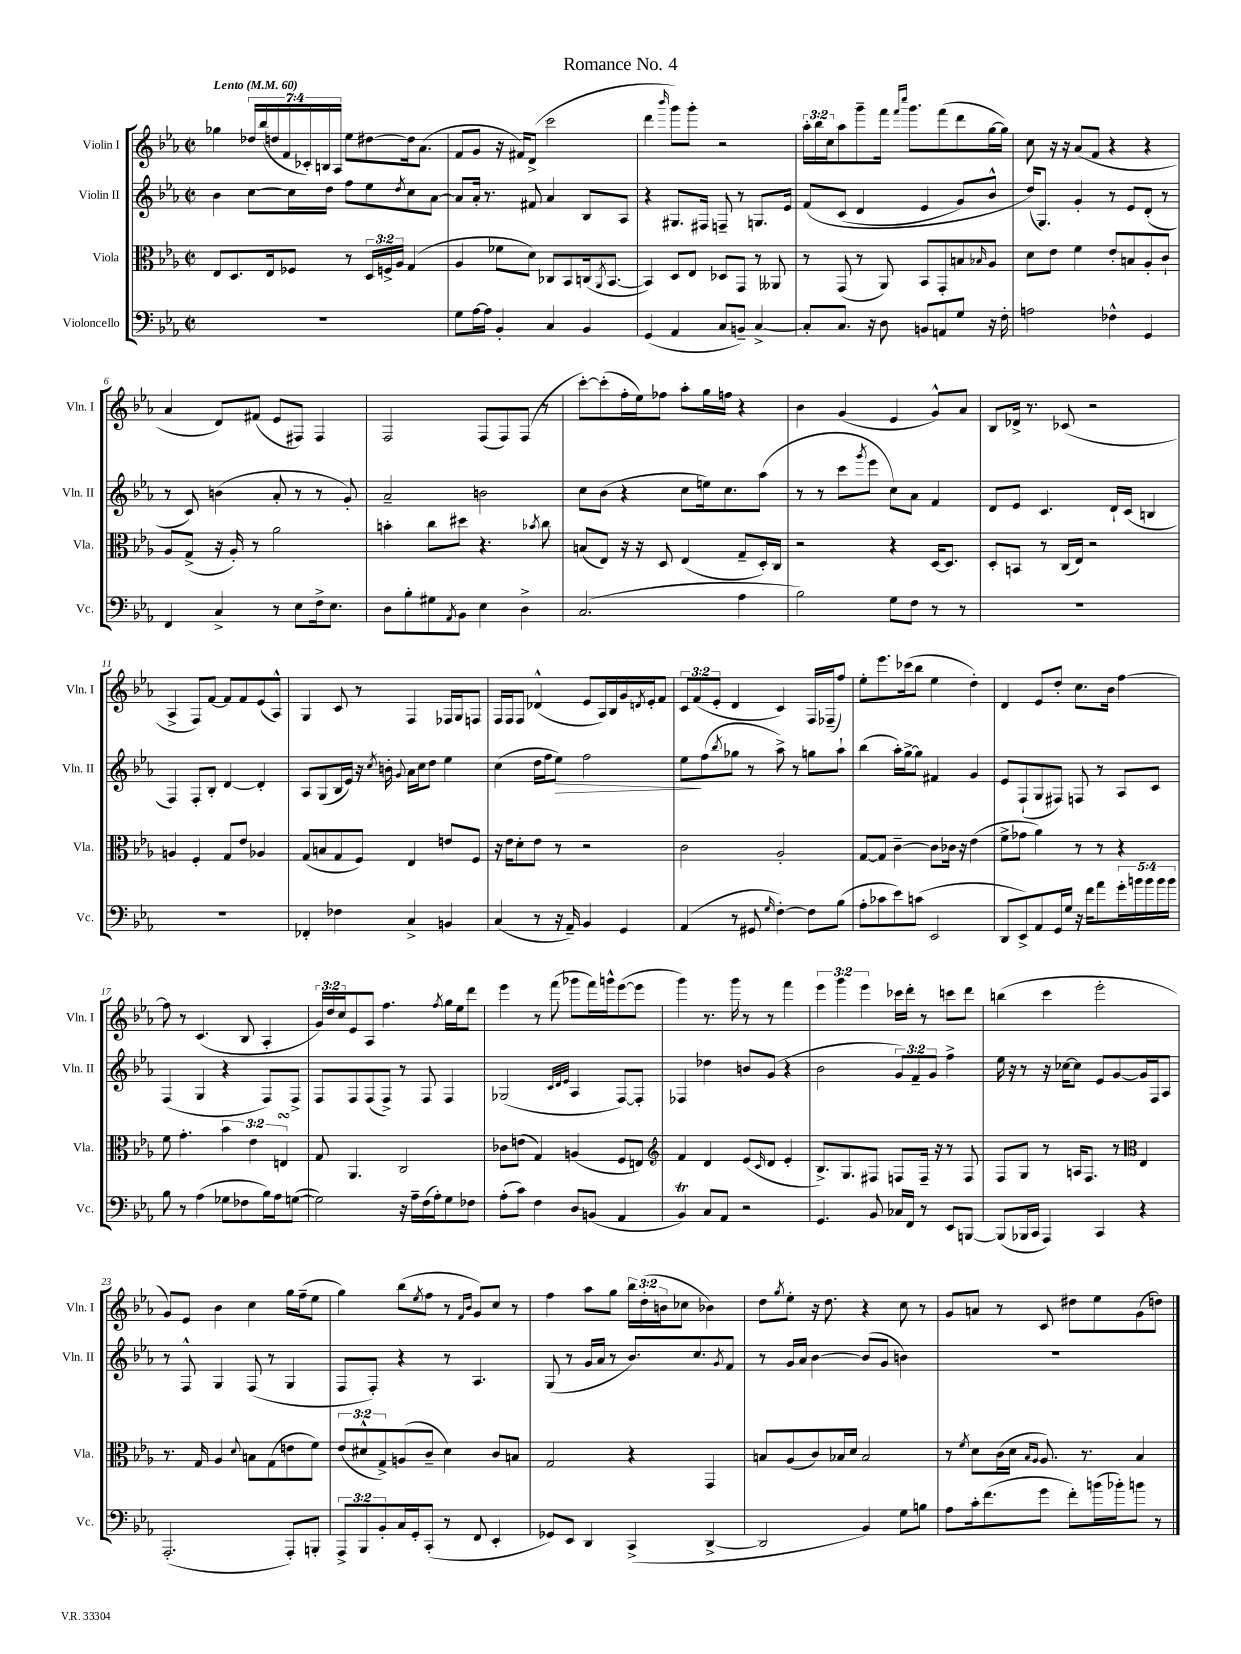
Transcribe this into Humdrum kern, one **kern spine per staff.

**kern	**kern	**kern	**kern
*staff4	*staff3	*staff2	*staff1
*clefF4	*clefC3	*clefG2	*clefG2
*k[b-e-a-]	*k[b-e-a-]	*k[b-e-a-]	*k[b-e-a-]
*M2/2	*M2/2	*M2/2	*M2/2
*met(c|)	*met(c|)	*met(c|)	*met(c|)
*MM60	*MM60	*MM60	*MM60
1r	8E-/L	4b-\	4gg-\
.	8.D/	.	.
.	.	[8cc\L	28dd-/LL
.	.	.	(28bb-/
.	16E-/k	.	.
.	.	.	28dd/
.	.	.	28f/
.	8F-/J	16cc\]L	.
.	.	.	28c-'/)
.	.	.	28B/
.	.	16dd\JJ	.
.	.	.	28A-/JJ
.	8r	8ff\L	8ee-\L
.	24D/LL	8ee-\	[8dd#\
.	24F^/	.	.
.	24A-/JJ	.	.
.	.	8qdd/	.
.	(4G/	8cc\	16dd#\]k
.	.	.	(8.a-\J
.	.	[8a-\J	.
=	=	=	=
8G\L	4A-/	8a-/]L	8f/L
[16A-\L	.	16a-'/Jk	8g/J
16A-\]JJ	.	8.r	.
4BB-'/	8f-\L	.	16r
.	.	.	16f#/LK)
.	8d\J)	8f#/	(8d^/J
4C/	8C-/L	4a-/	2ccc\
.	8BB-/	.	.
4BB-/	(16C/k	8B-/L	.
.	8qAA-/	.	.
.	[8.BB-/J	.	.
.	.	8A-/J	.
=	=	=	=
(4GG/	4BB-/])	4r	4ddd\
.	.	.	16qqbbb-/
4AA-/	8D/L	8.G#/L	8ggg\L)
.	8E-/J	.	8ggg'\J
.	.	16F#/Jk	.
8C/L	8D-/L	8F~/	2r
8BB~/J)	8GG/J	8r	.
[4C^/	8r	8.G/L	.
.	8AA--/	.	.
.	.	16e-/Jk	.
=	=	=	=
8C'/]L	8r	&(8f/L	24aa-'\LL
.	.	.	24bb-\
.	.	.	24cc\J
8.C/J	(8GG/	(8c/J	8aa-\
.	8r	4d/	8ggg~\
16r	.	.	.
8D\	8AA-/)	.	16fff\Jk
.	.	.	16qqfff/LL
.	.	.	16qqcccc/JJ
.	.	.	8.ggg\L
8BB/L	8BB-/L	4e-/	.
8AA/	8GG'/	.	(8fff\
8G/J	8B/	8g/L)	8ddd\
.	16qqB-/	.	.
16r	8A-/J	8b-^^/J	[16gg\L
16F'\	.	.	16gg\]JJ)
=	=	=	=
2A\	8d\L	(16dd/LK&)	8cc\
.	.	8.G/J)	.
.	8e-\J	.	16r
.	.	.	16r
.	4f\	4g'/	(8a-/L
.	.	.	8f/J
4F-^^\	8e-'/L	8r	4r
.	8B/	8e-/L	.
4GG/	8A-'/	(8d'/J	4r
.	8c`/J	8r	.
=	=	=	=
4FF/	8A-/L	8r	4a-/
.	(8G^/J	8c/)	.
4C^/	16r	(4b\	8d/L)
.	16A-'/)	.	.
.	8r	.	(8f#/J
8r	2a-\	8a-'/	8e-/L
8E-\L	.	8r	8F#/J)
16F^\k	.	8r	4F#/
8.E-\J	.	.	.
.	.	8g'/)	.
=	=	=	=
8D\L	4b'\	2a-~/	2F/
8B-'\	.	.	.
8G#\	8cc\L	.	.
8qAA-/	.	.	.
8BB-\J	8dd#\J	.	.
4E-\	4.r	2b\	(8F/L
.	.	.	8F/)
4D^\	.	.	(8F/J
.	8qb-/	.	.
.	8cc\	.	8r
=	=	=	=
(2.C/	(8B/L	8cc\L	[8ccc'\L)
.	8E-/J)	(8b-\J	(8ccc'\]
.	16r	4r	16ff'\L
.	16r	.	16ee-\J)
.	8D/	.	8ff-\J
.	(4E-/	8cc\L	8aa-'\L
.	.	16ee\k)	16gg\L
.	.	8.cc\	16ff\JJ
4A-\	8G~/L	.	4r
.	16D'/L)	(8aa-\J	.
.	16C/JJ	.	.
=	=	=	=
2B-\)	2r	8r	4b-\
.	.	8r	.
.	.	8ccc\L	(4g/
.	.	8qggg/	.
.	.	8eee-\J	.
8G\L	4r	8cc\L)	4e-/
8F\J	.	8a-\J	.
8r	[16D/LK	4f/	8g^^/L)
.	8.D/]J	.	.
8r	.	.	8a-/J
=	=	=	=
1r	8D'/L	8d/L	8B-/L
.	8BB/J	8e-/J	16d-^/Jk
.	.	.	8.r
.	8r	4.c/	.
.	(16C/LL	.	(8c-/
.	16E-/JJ)	.	.
.	2r	.	2r
.	.	16d`/LL	.
.	.	(16c/JJ	.
.	.	4B/	.
=	=	=	=
1r	4A/	4F/)	4A-^/
.	4F'/	8F'/L	8F/L)
.	.	8B-'/J	[8f/J
.	8G/L	[4d/	8f/]L
.	8e-/J	.	8f/
.	4A-/	4d'/]	(8e-/
.	.	.	8A-^^/J)
=	=	=	=
4FF-'/	(8G/L	8A-/L	4G/
.	8B/	(8G/	.
4F-\	8G/	16B-/L	8c/
.	.	16e-/JJ)	.
.	8F/J)	16r	8r
.	.	8qcc/	.
.	.	16b'\	.
.	.	8qqg/	.
4C^/	4E-/	16a-\LL	4F/
.	.	16cc\J	.
.	.	8dd\J	.
4BB/	8e/L	4ee-\	16F-/LL
.	.	.	16G/J
.	8F/J	.	8F/J
=	=	=	=
(4C/	16r	(4cc\	16F/LL
.	16e-\LK	.	16F/J
.	8d'\	.	8F/J
8r	8e-\J	16dd\LL	(4d-^^/
.	.	16ff\J	.
16r	8r	8ee-\J)	.
16AA-~/)	.	.	.
4BB-/	2r	2ff\	8e-/L
.	.	.	16A-/L)
.	.	.	16B-/
4GG/	.	.	16g/
.	.	.	8qd/
.	.	.	16e-'/J
.	.	.	8f/J
=	=	=	=
(4AA-/	2c\	8ee-\L	12c/L
.	.	.	(12f/
.	.	(8ff\	.
.	.	.	12e-'/J
.	.	8qbb-/	.
8r	.	8gg-\J	4d/
8GG#/	.	8r	.
16qqG/	.	.	.
[4F'\)	2A-'/	8aa-^\)	4c/)
.	.	8r	.
8F\]L	.	8gg\L	16F/LL
.	.	.	(16F-~/J
(8B-\J	.	8aa-`\J	8ff/J)
=	=	=	=
8A-'\L	[8G/L	(4bb-\	8ee-'\L
8c-\	8G/]J	.	8.eee-\
8e-\)	[4c~\	16aa-'\LL)	.
.	.	[16gg^\J	(16ccc-\k
(8c\J	.	8gg\]J	8bb-\J
2EE-/	8c\]L	4f#/	4ee-\
.	16c-\Jk	.	.
.	16r	.	.
.	(4e-\	4g/	4dd'\)
=	=	=	=
8DD/L	8f^\L	8e-/L	4d/
8EE-^/)	8g-\J	(8F`/	.
8AA-/	4a-\)	8G/	8e-/L
16GG/L	.	8F#/J)	8dd'/J
16G/JJ	.	.	.
16r	8r	8F/	8.cc\L
16f\LK	.	.	.
8a-\	8r	8r	.
.	.	.	16b-\Jk
20g'\L	4r	8A-/L	[4ff\
20b\	.	.	.
20b\	.	.	.
.	.	8c/J	.
20b\	.	.	.
20b\JJ	.	.	.
=	=	=	=
8B-\	8f\	(4F/	8ff\]
8r	4.g'\	.	8r
(4A-\	.	4G/	(4.c/
8G-\L	6b-\	4r	.
8F-\	.	.	8B-/
.	6e-\	.	.
16B-\L)	.	8F/L)	4A-'/
16A-\J	.	.	.
.	6E/	.	.
([8G\J	.	8F^/J	.
=	=	=	=
2G\])	8G/	8F/L	24g/LL)
.	.	.	24dd/
.	.	.	24cc/J
.	4.AA-/	8F/	8e-/
.	.	(8F/	8A-/J
.	.	8F^/J)	4.ff\
16r	2C/	8r	.
16A-~\LL	.	.	.
(16F\	.	8F/	.
16A-'\J)	.	.	.
.	.	.	8qff/
8G\	.	4F/	16gg\LL
.	.	.	16ee-\J
8F-\J	.	.	8ddd\J
=	=	=	=
(8A-'\L	8c-\L	(2G-/	4eee-\
8c\J)	(8e\J	.	.
4F\	4G/)	.	8r
.	.	.	(8fff\
.	.	32qqc/LLL	.
.	.	32qqd/	.
.	.	32qqe-/JJJ	.
8D/L	(4A/	4A-/	8ggg-\L
(8BB/J	.	.	16fff\L)
.	.	.	16ggg^^\J
4AA-/	8F/L	[8F/L)	([8eee-\
.	8E/J)	8F'/]J	8eee-\]J
=	=	=	=
*	*clefG2	*	*
4BB-/)	4f/	4F-/	4ggg\)
8C/L	4d/	4dd-\	8.r
8AA-/J	.	.	.
.	.	.	16ggg\
2r	(8e-/L	8b/L	8r
.	16qqc/	.	.
.	8d/J	(8g/J	8r
.	4e-'/	4r	4fff\
=	=	=	=
4.GG/	8.B-^/L)	2b-\	6eee-\
.	.	.	6ggg\
.	8.G/	.	.
.	.	.	6eee-\
8BB-/	8F#/J	.	.
16C-/LL	8F/L	12g/L)	16ccc-\LL
16FF/JJ	.	.	16ddd'\JJ
.	.	12f~/	.
8r	16F~/Jk	.	8r
.	.	12g/J	.
.	16r	.	.
8EE-/L	8r	4ff^\	8ccc\L
[8BBB/J	8F/	.	8ddd\J
=	=	=	=
(8BBB/]L	8F/L	16ee-\	(4bb\
.	.	16r	.
16BBB-/L	8G/J	8r	.
16CC/JJ	.	.	.
4AAA-/)	8r	16r	4ccc\
.	.	[16cc-\LK	.
.	16A/LK	8cc-\]J	.
.	8.F/J	.	.
4CC/	.	8e-/L	2eee-'\
.	8r	[8g/	.
*	*clefC3	*	*
4r	4E-/	16g/]L	.
.	.	16F/J	.
.	.	8A-/J	.
=	=	=	=
(2.AAA-'/	8.r	8r	8g/L)
.	.	8F^^/	8e-/J
.	16G/	.	.
.	4A-/	4G/	4b-\
.	8qqd/	.	.
.	8B\L	(8F/	4cc\
.	(8G\	8r	.
8AAA-'/L)	8e\	4G/	16gg\LL
.	.	.	(16ff~\J
8BBB'/J	8f\J)	.	8ee-\J
=	=	=	=
12AAA-^/L	(12e-/L	8F/L	4gg\)
12BBB-/	12d#^^/	.	.
.	.	8F'/J)	.
12BB-'/	12G^/)	.	.
16C/L	(8A/	4r	(8bb-\L
16GG'/J	.	.	.
.	.	.	8qee-/
(8CC'/J	8c~/J	.	8ff\J
8r	4d#\)	8r	8r
.	.	.	16qqf/LL
.	.	.	16qqb-/JJ
8FF/	.	4.A-/	8g/L)
4EE-'/	8c/L	.	8cc/J
.	8B/J	.	8r
=	=	=	=
8GG-/L)	2G/	(8G/	4ff\
8EE-/J	.	8r	.
4DD/	.	16g/LL	8aa-\L
.	.	16a-/JJ	.
.	.	8r	8gg\J
(4CC^/	4r	8.b-/L)	24bb-\LL
.	.	.	(24dd'\
.	.	.	24b\J
.	.	.	8cc-\J
.	.	8.cc/	.
[4DD^/	4GG/	.	4b-\)
.	.	8qg/	.
.	.	8f/J	.
=	=	=	=
2DD/]	8B/L	8r	8dd\L
.	.	.	8qgg/
.	(8A-/	16g/LL	8ee-'\J
.	.	16a-/JJ	.
.	8c/)	[4b-\	16r
.	.	.	8.dd\
.	16B-/L	.	.
.	16d/JJ	.	.
4BB-/)	2B-/	(8b-/]L	4r
.	.	8g/J	.
8G\L	.	4b\)	8cc\
8B\J	.	.	8r
=	=	=	=
8A-\L	8r	1r	8g/L
.	8qf/	.	.
16c'\k	8d\L	.	8a/J
(8.f\	.	.	.
.	(16c\L	.	8r
.	16d\JJ	.	.
.	16qqB-/LL	.	.
.	16qqA-/JJ	.	.
8g\J	8.A-/)	.	8c/
8f'\L)	.	.	8dd#\L
.	8.r	.	.
(16b\L	.	.	8ee-\
16b-'\J)	.	.	.
8b\J	4B-/	.	(8g\
8r	.	.	8dd\J)
==	==	==	==
*-	*-	*-	*-
